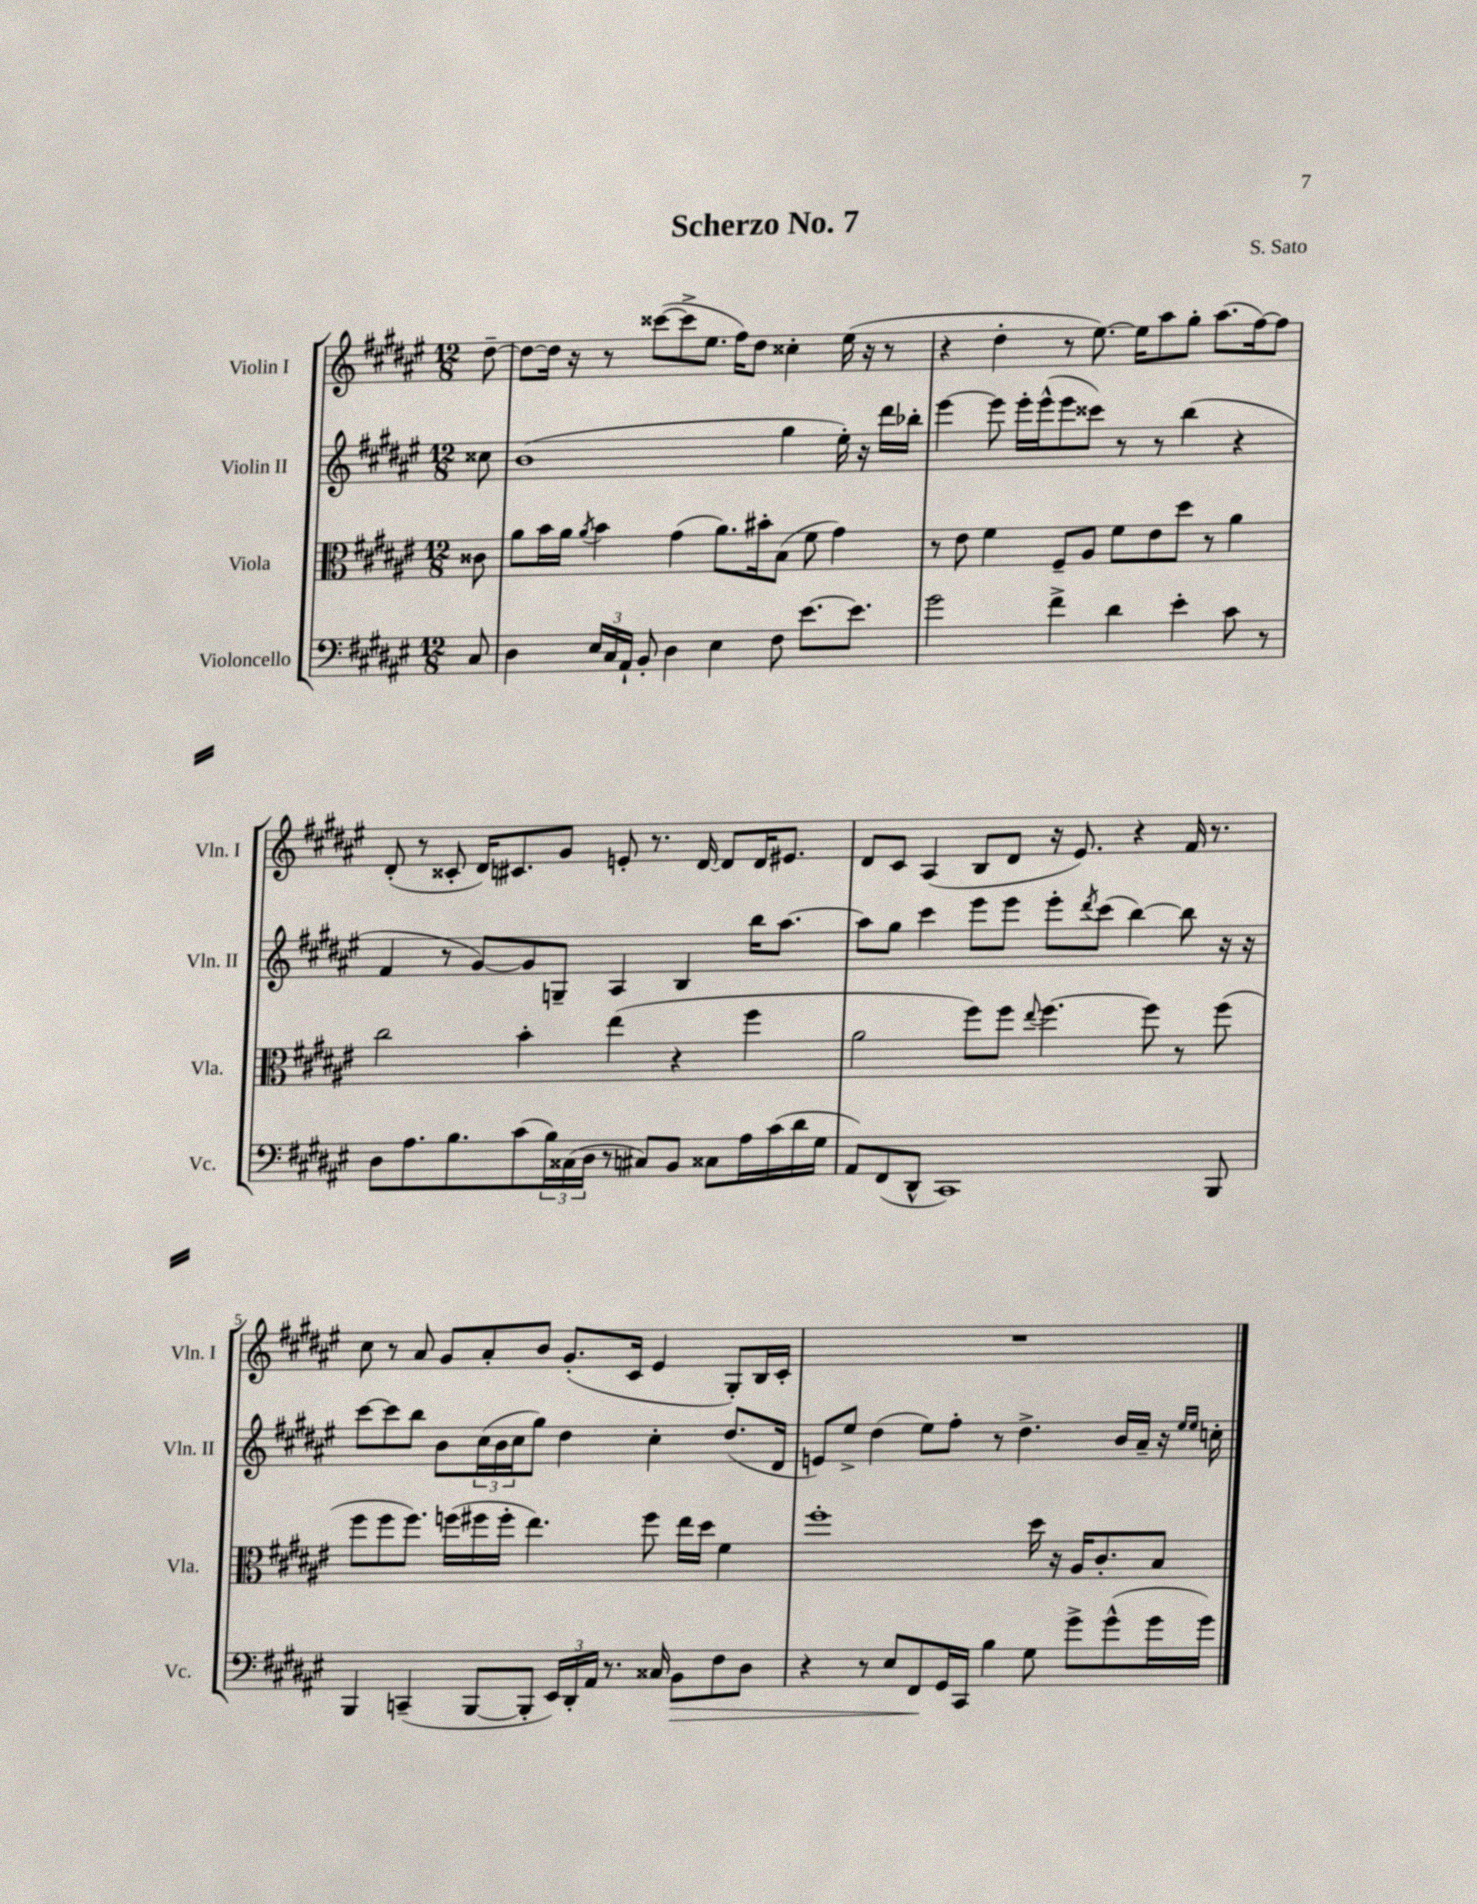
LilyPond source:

\header { title = "Scherzo No. 7" composer = "S. Sato" }
<<
\new StaffGroup <<
\new Staff = "s0" \with { instrumentName = "Violin I" shortInstrumentName = "Vln. I" } {
    \clef treble \key fis \major \numericTimeSignature \time 12/8 \partial 8
    dis''8~-- |
    dis''8~ dis''16 r16 r8 cisis'''8~( cisis'''8-> eis''8. fis''16) dis''8 cisis''4-. eis''16( r16 r8 |
    r4 dis''4-. r8 eis''8.~) eis''16 ais''8 gis''8-. ais''8.( fis''16~) fis''8 |
    dis'8-.( r8 cisis'8-. dis'16) cis'8. gis'8 e'8-. r8. dis'16~ dis'8 dis'16 eis'8. |
    dis'8 cis'8 ais4( b8 dis'8 r16 eis'8.) r4 fis'16 r8. |
    cis''8 r8 ais'8 gis'8 ais'8-. b'8 gis'8.-.( cis'16 eis'4 gis8-.) b16 cis'16-. |
    R1. \bar "|." |
}
\new Staff = "s1" \with { instrumentName = "Violin II" shortInstrumentName = "Vln. II" } {
    \clef treble \key fis \major \numericTimeSignature \time 12/8 \partial 8
    cisis''8 |
    b'1( gis''4 eis''16-.) r16 dis'''16 bes''16-. |
    eis'''4~ eis'''8 eis'''16-. eis'''16-^( eis'''8 cisis'''8) r8 r8 b''4( r4 |
    fis'4 r8 gis'8~) gis'8 g8-- ais4 b4 b''16 ais''8.~ |
    ais''8 gis''8 cis'''4 eis'''8 eis'''8 eis'''8-. \acciaccatura { dis'''8 } cis'''8( b''4~) b''8 r16 r16 |
    cis'''8~ cis'''8 b''8 b'8 \tuplet 3/2 { cis''16( b'16 cis''16 } gis''8) dis''4 cis''4-. dis''8.( dis'16 |
    e'8) eis''8-> dis''4( eis''8) fis''8-. r8 dis''4.-> b'16 ais'16-- r16 \grace { eis''16 eis''16 } c''16-. \bar "|." |
}
\new Staff = "s2" \with { instrumentName = "Viola" shortInstrumentName = "Vla." } {
    \clef alto \key fis \major \numericTimeSignature \time 12/8 \partial 8
    cisis'8 |
    ais'8 b'16 ais'16 \acciaccatura { ais'8 } b'4 gis'4( ais'8.) bis'16-. b8( fis'8 gis'4) |
    r8 eis'8 fis'4 fis8-- ais8 fis'8 eis'8 dis''8 r8 ais'4 |
    cis''2 b'4-. eis''4( r4 fis''4 |
    ais'2 fis''8) fis''8 \appoggiatura { eis''8 } fis''4.~ fis''8 r8 fis''8( |
    fis''8 fis''8 fis''8.) f''16( fis''16 fis''16-. eis''4.) fis''8 eis''16 dis''16 fis'4 |
    fis''1-. dis''16 r16 ais16 cis'8.-. b8 \bar "|." |
}
\new Staff = "s3" \with { instrumentName = "Violoncello" shortInstrumentName = "Vc." } {
    \clef bass \key fis \major \numericTimeSignature \time 12/8 \partial 8
    cis8 |
    dis4 \tuplet 3/2 { eis16 cis16 ais,16-! } b,8-. dis4 eis4 fis8 eis'8.~ eis'8. |
    gis'2 fis'4-> dis'4 eis'4-. cis'8 r8 |
    dis8 ais8. b8. cis'8( \tuplet 3/2 { b16) cisis16( dis16 } r8 cis8) b,8 cisis8 ais16 cis'16( dis'16 gis16 |
    ais,8) fis,8( dis,8-^ cis,1) b,,8 |
    b,,4 c,4--( b,,8~ b,,8-. \tuplet 3/2 { eis,16) dis,16-. ais,16 } r8. cisis16 b,8\> fis8 dis8 |
    r4 r8 eis8 fis,8\! gis,16 cis,16 b4 gis8 gis'8-> gis'8-^( gis'16 gis'16) \bar "|." |
}
>>
>>
\layout { \context { \Score \override BarNumber.break-visibility = ##(#f #t #t) barNumberVisibility = #(every-nth-bar-number-visible 5) } }
